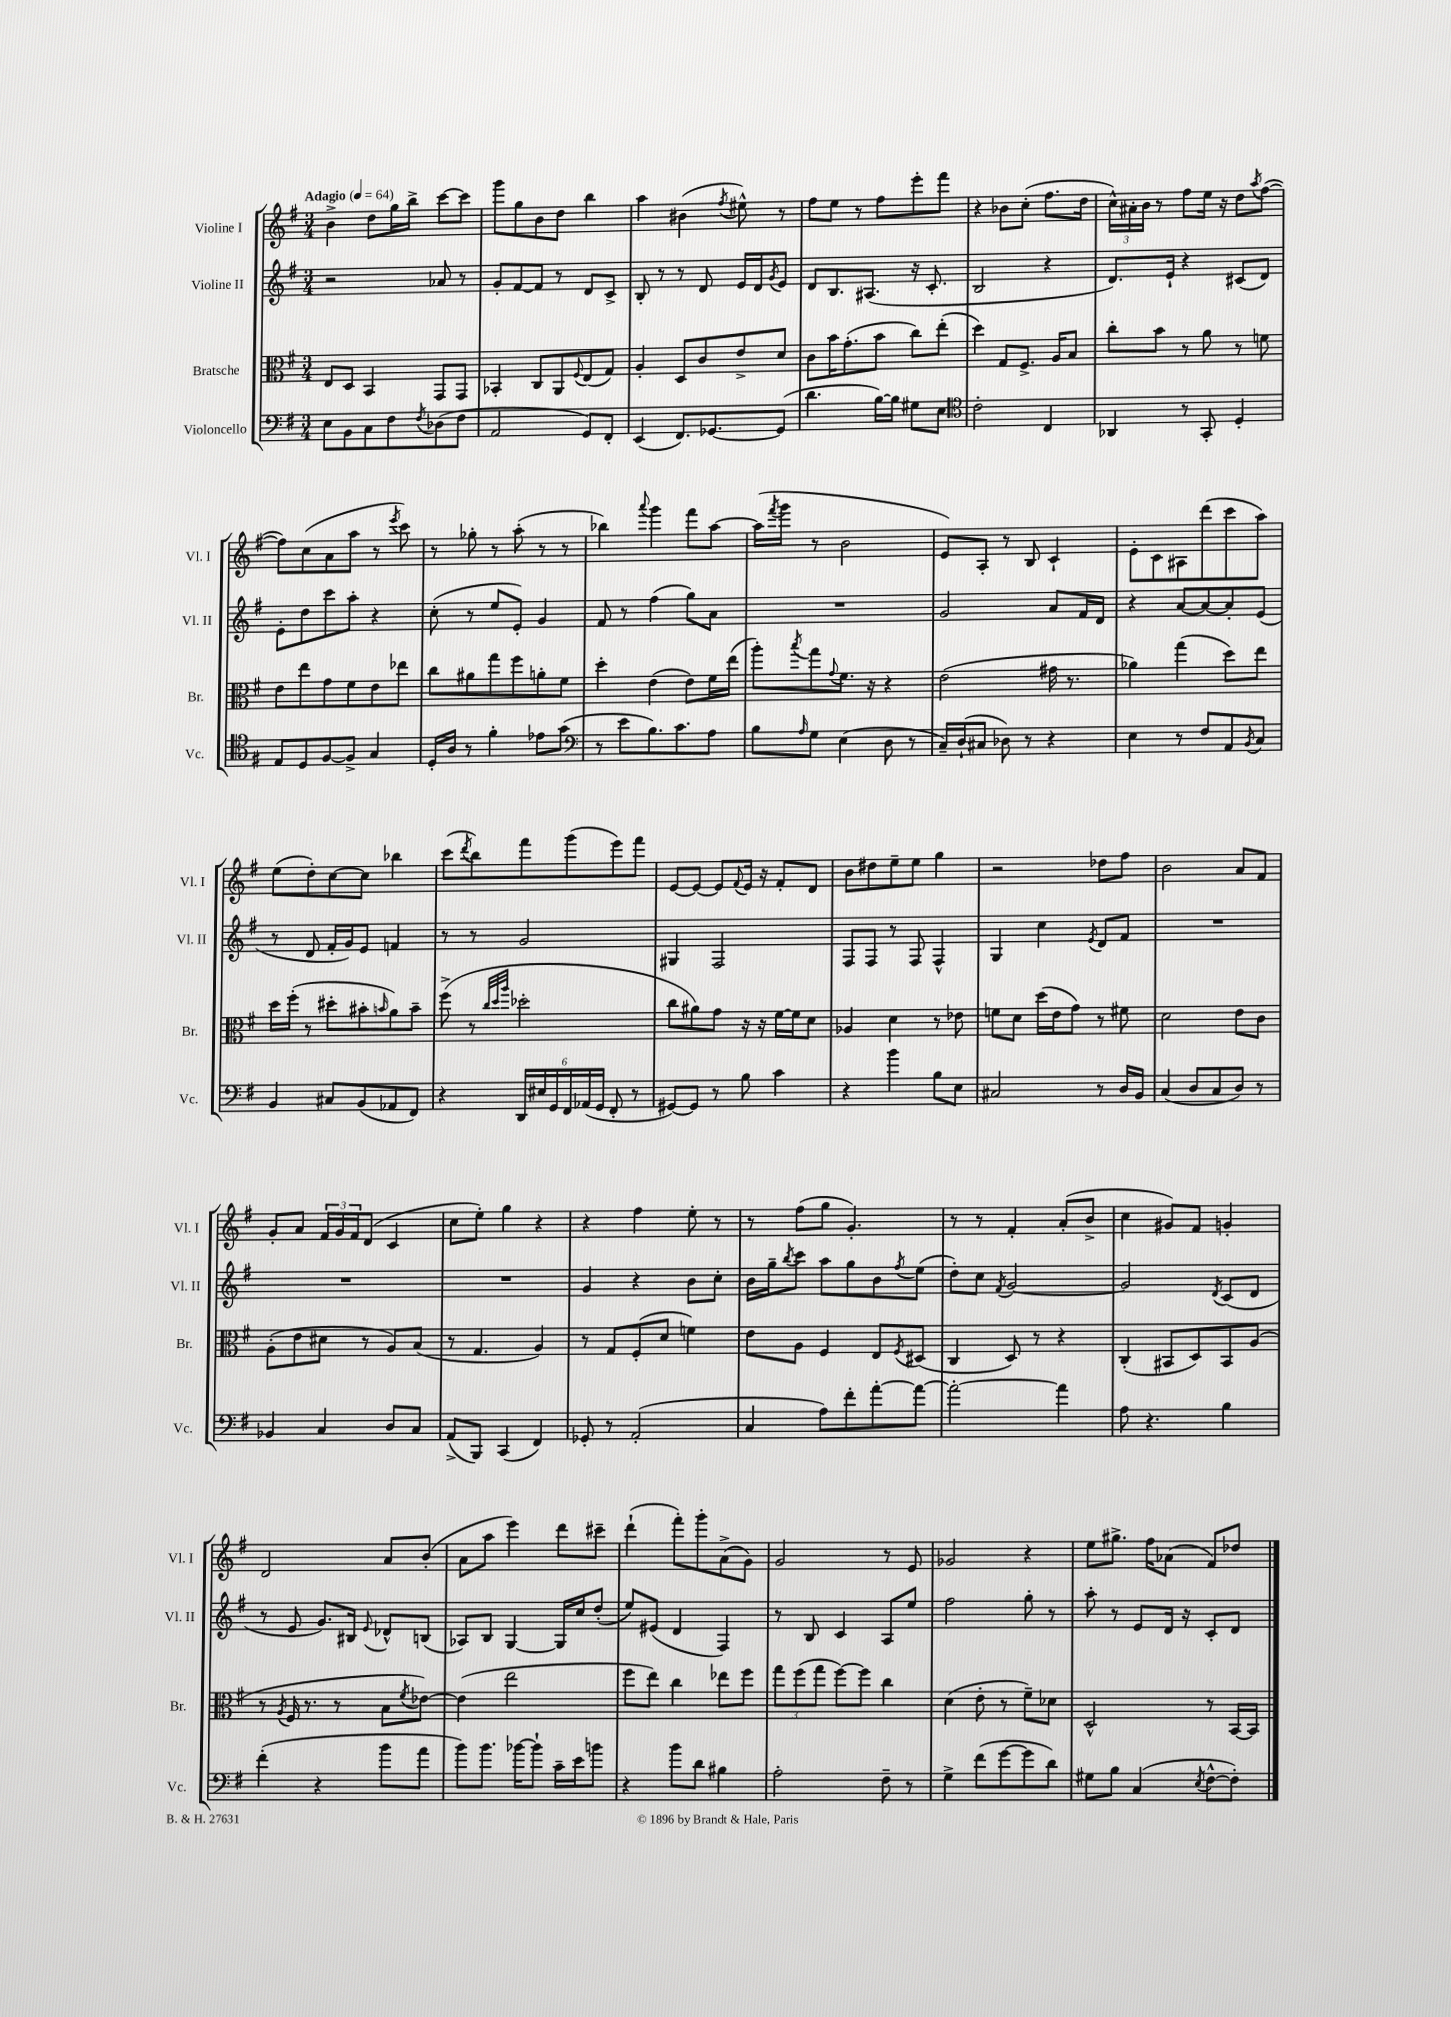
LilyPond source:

<<
\new StaffGroup <<
\new Staff = "s0" \with { instrumentName = "Violine I" shortInstrumentName = "Vl. I" } {
    \clef treble \key g \major \numericTimeSignature \time 3/4 \tempo "Adagio" 4 = 64
    b'4-> d''8 g''16 b''16-> c'''8~ c'''8 |
    g'''8 g''8 b'8 d''8 b''4 |
    a''4 bis'4( \acciaccatura { fis''8 } eis''8-^) r8 |
    fis''8 e''8 r8 fis''8 e'''8-. fis'''8 |
    r4 bes'8 c''8-.( fis''8. d''16 |
    \tuplet 3/2 { c''16-^) ais'16-. b'16 } r8 fis''8 e''16 r16 d''8 \acciaccatura { a''8 } fis''8~( |
    fis''8) c''8( a'8 a''8 r8 \acciaccatura { e'''8 } c'''8) |
    r8 ges''8-. r8 a''8-.( r8 r8 |
    bes''4) \appoggiatura { a'''8 } g'''4 fis'''8 a''8~ |
    a''16( \acciaccatura { fis'''8 } g'''16 r8 b'2 |
    e'8) a8-. r8 b8 c'4-! |
    e'8-. c'8 ais8 d'''8( c'''8 a''8) |
    e''8( d''8-.) c''8~ c''8 bes''4 |
    c'''8( \acciaccatura { d'''8 } b''8) fis'''8 g'''8( e'''8) fis'''8 |
    e'8~ e'8~ e'8 \appoggiatura { fis'8 } e'16 r16 fis'8-. d'8 |
    b'8 dis''8 e''8-- e''8 g''4 |
    r2 des''8 fis''8 |
    b'2 a'8 fis'8 |
    g'8-. a'8 \tuplet 3/2 { fis'16 g'16 fis'16 } d'8( c'4 |
    c''8 e''8-.) g''4 r4 |
    r4 fis''4 e''8-. r8 |
    r8 fis''8( g''8 g'4.-.) |
    r8 r8 fis'4-. a'8-.( b'8-> |
    c''4 gis'8) fis'8 g'4-. |
    d'2 a'8 b'8-.( |
    a'8 a''8 e'''4) d'''8 cis'''8-- |
    d'''4-!( fis'''8-.) g'''8-. a'8->( g'8) |
    g'2 r8 e'8 |
    ges'2 r4 |
    e''8 gis''8.-> fis''16 aes'8( fis'8) des''8 \bar "|." |
}
\new Staff = "s1" \with { instrumentName = "Violine II" shortInstrumentName = "Vl. II" } {
    \clef treble \key g \major \numericTimeSignature \time 3/4
    r2 aes'8 r8 |
    g'8-. fis'8~ fis'8 r8 d'8 c'8-> |
    b8-. r8 r8 d'8 e'16 d'16 \acciaccatura { g'8 } e'8 |
    d'8 b8. ais8.( r16 c'8.-. |
    b2 r4 |
    d'8.) e'16-! r4 cis'8( d'8) |
    e'8-. d''8 c'''8 a''8-. r4 |
    c''8-.( r8 e''8 e'8-.) g'4 |
    fis'8 r8 fis''4( g''8) a'8 |
    R2. |
    g'2 a'8 fis'16 d'16 |
    r4 a'8~ a'8~ a'8-. e'8( |
    r8 d'8 fis'16-. g'16) e'8 f'4 |
    r8 r8 g'2 |
    gis4 fis2 |
    fis8 fis8 r8 fis8 fis4-^ |
    g4 c''4 \acciaccatura { e'8 } d'8 fis'8 |
    R2. |
    R2. |
    R2. |
    g'4 r4 b'8 c''8-. |
    b'16 g''16-- \acciaccatura { b''8 } c'''8 a''8 g''8 b'8 \acciaccatura { fis''8 } e''8( |
    d''8-.) c''8 \acciaccatura { fis'8 } g'2~ |
    g'2 \acciaccatura { d'8 } c'8( d'8 |
    r8 e'8 g'8.) bis16 \appoggiatura { e'8 } des'8-^ b8( |
    aes8) b8 g4~ g16 c''16 d''8-.( |
    e''8) eis'8( d'4 fis4) |
    r8 b8 c'4 a8 e''8 |
    fis''2 g''8-. r8 |
    a''8-. r8 e'8 d'16 r16 c'8-. d'8 \bar "|." |
}
\new Staff = "s2" \with { instrumentName = "Bratsche" shortInstrumentName = "Br." } {
    \clef alto \key g \major \numericTimeSignature \time 3/4
    e8 d8 b,4 g,8 g,8 |
    bes,4-. c8 a,8 \appoggiatura { fis8 } e8( g8) |
    a4-. d8 c'8 e'8-> d'8 |
    c'8 b'16 g'8.-.( b'8 c''8) e''8-.( |
    d''4) g8 fis8.-> a16 b8 |
    c''8-. b'8 r8 a'8 r8 f'8 |
    e'8 e''8 g'8 fis'8 e'8 ees''8 |
    c''8 ais'8 g''8 fis''8 a'8-. fis'8 |
    d''4-. e'4( e'8) fis'16 e''16( |
    a''8-.) \acciaccatura { b''8 } g''8 \appoggiatura { g'8 } fis'8. r16 r4 |
    e'2( gis'16 r8. |
    aes'4) g''4( d''8) e''8 |
    d''16 fis''16-.( r8 dis''8-. bis'8-. \grace { b'16 } a'8) b'8-- |
    fis''8->( r8 \grace { c''32 d''32 a''32 } des''2-. |
    c''8 ais'8) g'8 r16 r16 fis'16~ fis'16 d'8 |
    aes4 d'4 r8 ees'8 |
    f'8 d'8 d''16( e'16 g'8) r8 fis'8 |
    d'2 e'8 c'8 |
    a8-.( e'8 dis'8 r8 a8) b8( |
    r8 g4. a4) |
    r8 g8 fis8-.( d'8 f'4) |
    e'8 a8 fis4 e8 \acciaccatura { fis8 } dis8( |
    c4 d8) r8 r4 |
    c4-.( bis,8 d8) bis,8 a8( |
    r8 \acciaccatura { a8 } fis16 r8. r8 b8 \acciaccatura { fis'8 } ees'8~) |
    ees'4( e''2 |
    fis''8 e''8) c''4 ees''8 fis''8 |
    \tuplet 3/2 { g''8 fis''8( g''8 } fis''8~) fis''8 c''4 |
    d'4( e'8-. r8 fis'8--) des'8 |
    d2-^ r8 b,16~ b,16 \bar "|." |
}
\new Staff = "s3" \with { instrumentName = "Violoncello" shortInstrumentName = "Vc." } {
    \clef bass \key g \major \numericTimeSignature \time 3/4
    e8 b,8 c8 fis8 \acciaccatura { fis8 } des8( fis8 |
    a,2 g,8) fis,8-. |
    e,4( fis,8.) ges,8.~ ges,8( |
    d'4. b16~) b16 gis8 e8 |
    \clef tenor c'2-. c4 |
    aes,4 r8 g,8-. d4-. |
    e8 d8 fis8~ fis8-> g4 |
    d16-. a16 r8 fis'4-. ees'8 g'8( |
    \clef bass r8 e'8 b8.) c'8. a8 |
    b8 \grace { a16 } g8 e4( d8 r8 |
    c16--) d16-!( cis8 des8) r8 r4 |
    e4 r8 fis8 a,8 \acciaccatura { b,8 } c8 |
    b,4 cis8 b,8( aes,8 fis,8) |
    r4 \tuplet 6/4 { d,16 eis16 g,16 fis,16 aes,16( g,16 } fis,8-. r8 |
    gis,8~) gis,8 r8 b8 c'4 |
    r4 b'4 b8 e8 |
    cis2 r8 d16 b,16 |
    c4( d8 c8 d8) r8 |
    bes,4 c4 d8 c8 |
    a,8->( b,,8) c,4( fis,4) |
    ges,8-. r8 a,2-.( |
    c4 a8) fis'8-. a'8~-. a'8~ |
    a'2~-. a'4 |
    a8 r4. b4 |
    fis'4-.( r4 b'8 a'8 |
    b'8) b'8. bes'16~ bes'8-! c'16-- e'16 b'8 |
    r4 b'8 d'8 bis4 |
    a2-. fis8-- r8 |
    g4-> fis'8( g'8~ g'8 d'8) |
    gis8 b8 c4( \acciaccatura { e8 } fis8~-^ fis8-.) \bar "|." |
}
>>
>>
\layout { \context { \Score \remove "Bar_number_engraver" } }
